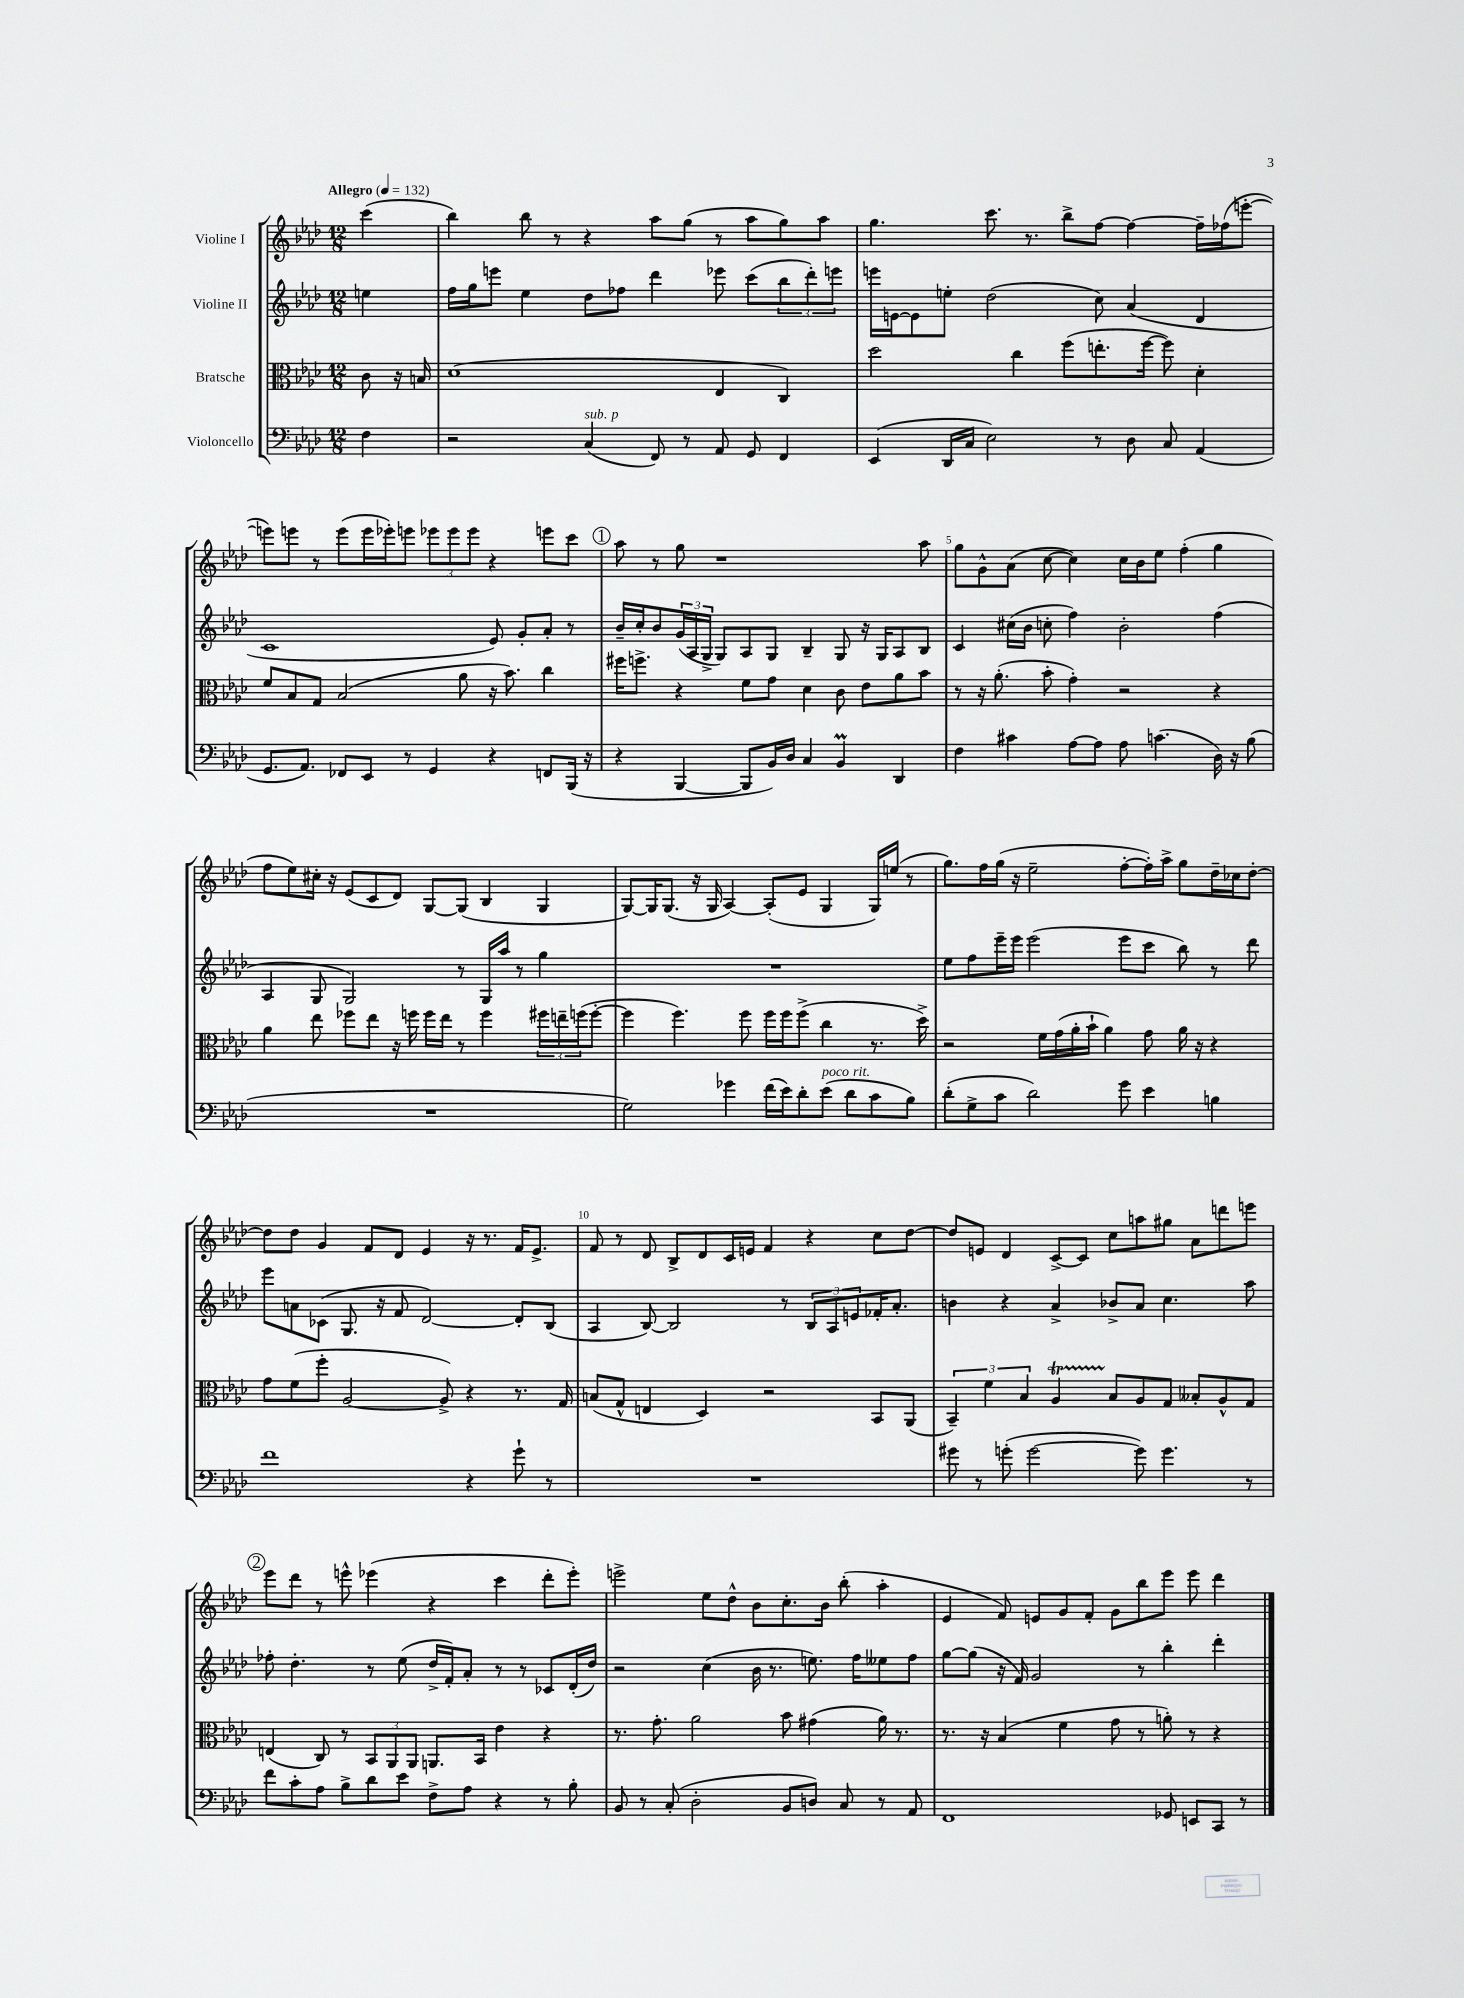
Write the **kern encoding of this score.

**kern	**kern	**kern	**kern
*staff4	*staff3	*staff2	*staff1
*clefF4	*clefC3	*clefG2	*clefG2
*k[b-e-a-d-]	*k[b-e-a-d-]	*k[b-e-a-d-]	*k[b-e-a-d-]
*M12/8	*M12/8	*M12/8	*M12/8
*MM132	*MM132	*MM132	*MM132
4F	8c	4ee	(4ccc
.	16r	.	.
.	16B	.	.
=	=	=	=
2r	(1d-	16ff	4bb-)
.	.	16gg	.
.	.	8eee	.
.	.	4ee-	8bb-
.	.	.	8r
(4C	.	8dd-	4r
.	.	8ff-	.
8FF)	.	4ddd-	8aa-
8r	.	.	(8gg
8AA-	4E-	8eee-	8r
8GG	.	(8ccc	8aa-
4FF	4C)	12bb-	8gg)
.	.	12ddd-')	.
.	.	.	8aa-
.	.	12eee	.
=	=	=	=
(4EE-	2dd-	16eee	4.gg
.	.	[16e	.
.	.	8e]	.
16DD-	.	8ee'	.
16C	.	.	.
2E-)	.	(2dd-	8.ccc
.	4cc	.	.
.	.	.	8.r
.	(8ff	.	8bb-^
8r	8.ee'	8cc)	[8ff
8D-	.	(4a-	4ff_
.	[16ff	.	.
8C	8ff])	.	.
(4AA-	4d-'	4d-	16ff~]
.	.	.	(16ff-
.	.	.	[8eee'
=	=	=	=
8.GG	8f	1c	8eee])
.	8B-	.	8eee
8.AA-)	.	.	.
.	8G	.	8r
8FF-	(2B-	.	(8eee
8EE-	.	.	16eee
.	.	.	16eee-')
8r	.	.	8eee
4GG	.	.	12eee-
.	.	.	12eee-
.	8a-	.	.
.	.	.	12eee-
4r	16r	8e-)	4r
.	8.b-)	.	.
.	.	8g'	.
8FF	4cc	8a-'	8eee
(16BBB-	.	8r	8ccc
16r	.	.	.
=	=	=	=
4r	16ff#	16b-~	8aa-
.	8.ff^	16cc'	.
.	.	8b-	8r
[4BBB-	4r	(24g	8gg
.	.	24A-	.
.	.	24G^	.
.	.	8G)	1r
8BBB-]	8f	8A-	.
16BB-)	8g	8G	.
16D-	.	.	.
4C	4d-	4B-~	.
4BB-	8c	8G	.
.	8e-	16r	.
.	.	16G	.
4DD-	8a-	8A-	.
.	8b-	8B-	8aa-
=	=	=	=
4F	8r	4c	8gg
.	16r	.	8g^^
.	(8.a-'	.	.
4c#	.	(16cc#	(8a-
.	.	16b-	.
.	8b-'	8cc'	[8cc
[8A-	4g')	4ff)	4cc])
8A-]	.	.	.
8A-	2r	2b-'	16cc
.	.	.	16b-
(4.c	.	.	8ee-
.	.	.	(4ff'
16D-)	4r	(4ff	4gg
16r	.	.	.
(8B-	.	.	.
=	=	=	=
1.r	4a-	4A-	8ff
.	.	.	8ee-)
.	8ee-	8G	16cc#'
.	.	.	16r
.	8ff-	2G)	(8e-
.	8ee-	.	8c
.	16r	.	8d-)
.	16ff	.	.
.	16ff	.	[8G
.	16ee-	.	.
.	8r	8r	(8G]
.	4ff	16G	4B-
.	.	16aa-	.
.	.	8r	.
.	24ff#	4gg	4G
.	24ee~	.	.
.	(24ff	.	.
.	[8ff'	.	.
=	=	=	=
2G)	4ff]	1.r	[8G)
.	.	.	16G]
.	.	.	(8.G
.	4.ff)	.	.
.	.	.	16r
.	.	.	16G
4g-	.	.	[4A-)
.	8ff	.	.
(16f	16ff	.	(8A-']
16e-)	16ff	.	.
8d-'	(8ff^	.	8e-
(8e-	4cc	.	4G
8d-	.	.	.
8c	8.r	.	16G)
.	.	.	(16ee
8B-)	.	.	8r
.	16dd-^)	.	.
=	=	=	=
(8d-'	2r	8ee-	8.gg)
8G^	.	8ff	.
.	.	.	16ff
8c	.	16eee-~	(16gg
.	.	16eee-	16r
2d-)	.	(2eee-	2ee-~
.	16f	.	.
.	(16g	.	.
.	16a-'	.	.
.	16b-`	.	.
.	4a-)	.	.
8g	.	8eee-	[8ff'
4e-	8g	8ccc	16ff'])
.	.	.	16aa-^
.	16a-	8bb-)	8gg
.	16r	.	.
4B	4r	8r	16dd-~
.	.	.	16cc-
.	.	8ddd-	[8dd-'
=	=	=	=
1f	8g	8eee-	8dd-]
.	(8f	8a	8dd-
.	8ff'	(8c-	4g
.	[2A-	8.G	.
.	.	.	8f
.	.	16r	.
.	.	8f	8d-
.	.	[2d-)	4e-
.	8A-^])	.	.
4r	4r	.	16r
.	.	.	8.r
8g`	8.r	8d-']	16f
.	.	.	8.e-^
8r	.	(8B-	.
.	16G	.	.
=	=	=	=
1.r	(8B	4A-	8f
.	8G^^	.	8r
.	4E	[8B-)	8d-
.	.	2B-]	8B-^
.	4D-)	.	8d-
.	.	.	16c
.	.	.	16e
.	2r	.	4f
.	.	8r	.
.	.	12B-	4r
.	.	12A-	.
.	.	12e	.
.	8BB-	16f-'	8cc
.	.	8.a-'	.
.	(8AA-	.	[8dd-
=	=	=	=
8g#	6BB-~)	4b	8dd-]
8r	.	.	8e
.	6f	.	.
(8g'	.	4r	4d-
.	6B-	.	.
[2g	.	.	.
.	4A-	4a-^	[8c^
.	.	.	8c]
.	8B-	8b-^	8cc
8g])	8A-	8a-	8aa
4.g	8G	4.cc	8gg#
.	8B--'	.	8a-
.	8A-^^	.	8ddd
8r	8G	8aa-	8eee
=	=	=	=
8f	(4E	8ff-'	8eee-
8c'	.	4.dd-'	8ddd-
8A-	8C)	.	8r
8B-^	8r	.	8eee^^
8d-	12BB-	8r	(4eee-
.	12AA-	.	.
8e-	.	(8ee-	.
.	12AA-	.	.
8F^	8.AA	16dd-^	4r
.	.	16f')	.
8A-	.	8a-'	.
.	16BB-	.	.
4r	4e-	8r	4ccc
.	.	8r	.
8r	4r	8c-	8ddd-'
8B-'	.	(16d-'	8eee-')
.	.	16dd-)	.
=	=	=	=
8BB-	8.r	2r	2eee^
8r	.	.	.
.	8.g'	.	.
(8C'	.	.	.
2D-'	2a-	.	.
.	.	(4cc	8ee-
.	.	.	8dd-^^
.	.	16b-	8b-
.	.	8.r	.
8BB-	8b-	.	8.cc'
8D)	(4g#	8.ee)	.
.	.	.	16b-
8C	.	.	(8bb-'
.	.	16ff	.
8r	16a-)	8ee--	4aa-'
.	8.r	.	.
8AA-	.	8ff	.
=	=	=	=
1FF	8.r	[8gg	4e-
.	.	(8gg]	.
.	16r	.	.
.	(4B-	16r	8f)
.	.	16f)	.
.	.	2g	8e
.	4f	.	8g
.	.	.	8f'
.	8g	.	8g
.	8r	8r	8bb-
8GG-	8a')	4bb-'	8eee-
8EE	8r	.	8eee-
8CC	4r	4ddd-'	4ddd-
8r	.	.	.
==	==	==	==
*-	*-	*-	*-
